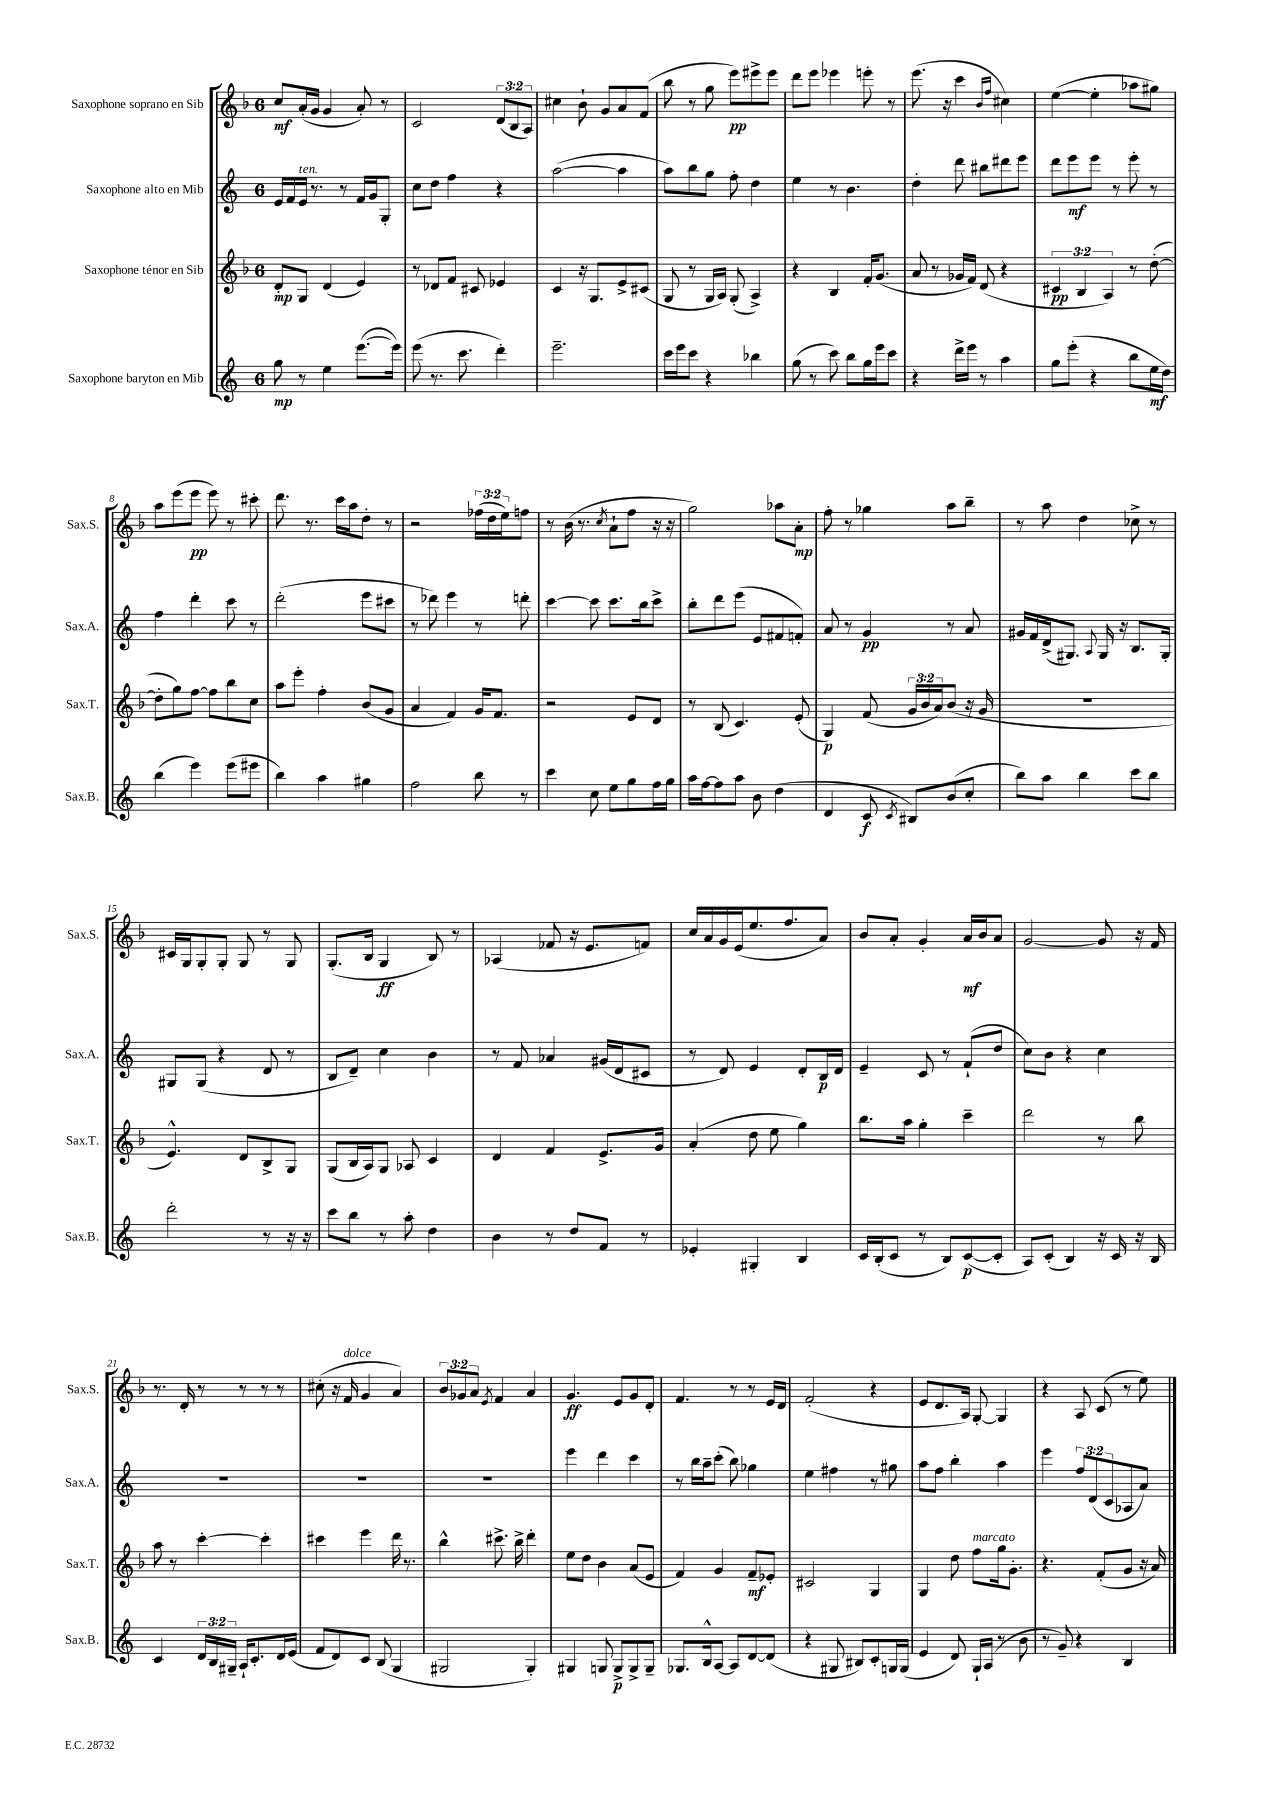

**kern	**kern	**kern	**kern
*staff4	*staff3	*staff2	*staff1
*clefG2	*clefG2	*clefG2	*clefG2
*k[]	*k[b-]	*k[]	*k[b-]
*M6/8	*M6/8	*M6/8	*M6/8
8gg\	8d'/L	16e/LL	8cc/L
.	.	16f/	.
8r	8G/J	16e/JJ	(16a'/L
.	.	8.r	16g/JJ
4ee\	(4d/	.	4g/
.	.	8r	.
([8.eee\L	4e/)	16f/LL	8a'/)
.	.	16g/J	.
.	.	8G'/J	8r
16eee\]Jk)	.	.	.
=	=	=	=
(8eee\	8r	8cc\L	2c/
8.r	8d-/L	8dd\J	.
.	8f/J	4ff\	.
8.ccc\	.	.	.
.	8c#/	.	.
4ddd'\)	4e-/	4r	(12d/L
.	.	.	12B-/
.	.	.	12A/J)
=	=	=	=
2.eee~\	4c/	([2aa\	4cc#\
.	16r	.	8b-`\
.	8.G/L	.	.
.	.	.	8g/L
.	8e^/	4aa\]	8a/
.	(8c#/J	.	(8f/J
=	=	=	=
16ccc\LL	8G/	8aa\L)	8bb-\
16eee\J	.	.	.
8ccc\J	8r	8bb\	8r
4r	16G/LL	8gg\J	8gg\
.	16A/JJ)	.	.
.	(8G'/	8ff'\	8eee\L)
4bb-\	4A^/)	4dd\	8eee#^\
.	.	.	8eee#\J
=	=	=	=
(8gg\	4r	4ee\	8ddd\L
8r	.	.	8eee\J
8ccc\)	4B-/	8r	4eee-\
8bb\L	.	4.b\	.
16gg\L	16f'/LK	.	8eee'\
16eee\J	(8.g/J	.	.
8ccc\J	.	.	8r
=	=	=	=
4r	8a/	4dd'\	(8.eee\
.	8r	.	.
.	.	.	16r
16ddd^\LL	16g-/LL	8ddd\	4ccc\
16eee\JJ	16f/JJ)	.	.
8r	(8d/	8bb#\L	.
.	.	.	16qqb-/LL
.	.	.	16qqff/JJ
4aa\	4r	8ddd#\	4cc#\)
.	.	8eee\J	.
=	=	=	=
8gg\L	6c#/	8ddd\L	([4ee\
(8eee'\J	.	8eee\	.
.	6B-/	.	.
4r	.	8eee\J	4ee'\]
.	6A/)	.	.
.	.	8r	.
8bb\L	8r	8eee'\	8aa-\L
16ee\L	([8dd'\	8r	8gg#\J)
16dd\JJ)	.	.	.
=	=	=	=
(4bb\	8dd'\]L	4ff\	8aa\L
.	8gg\)	.	(8eee\
4eee\)	[8ff\J	4ddd'\	8eee\J
.	8ff\]L	.	8eee\)
(8eee\L	8bb-\	8ccc\	8r
8eee#\J	8cc\J	8r	8ccc#'\
=	=	=	=
4bb\)	8aa\L	(2ddd'\	8.ddd\
.	8eee'\J	.	.
.	.	.	8.r
4aa\	4ff'\	.	.
.	.	.	16ccc\LL
.	.	.	16aa\J
4gg#\	(8b-/L	8eee\L	8dd'\J
.	8g/J	8ccc#\J	8r
=	=	=	=
2ff\	4a/	8r	2r
.	.	8ddd-\)	.
.	4f/)	4eee\	.
8bb\	16g/LK	8r	(24ff-\LL
.	.	.	24dd\
.	8.f/J	.	.
.	.	.	24ee\J)
8r	.	8ddd'\	8ff\J
=	=	=	=
4ccc\	2r	[4ccc\	8r
.	.	.	(16b-\
.	.	.	8.r
8cc\	.	8ccc\]	.
.	.	.	8qcc/
8ee\L	.	8.ccc\L	8a`\L
8gg\	8e/L	.	8ff\J
.	.	16bb\k	.
16ff\L	8d/J	8ccc^\J	16r
16gg\JJ	.	.	16r
=	=	=	=
16aa\LL	8r	8bb'\L	2gg\)
[16ff\J	.	.	.
8ff\]	(8B-/	8ddd\	.
8aa\J	4.c/)	(8eee\J	.
8b\	.	8e/L	.
(4dd\	.	8f#/	8aa-\L
.	(8e'/	8f'/J)	8a'\J
=	=	=	=
4d/	4G/)	8a/	8ff'\
.	.	8r	8r
8c/	(8f/	4g/	4gg-\
8qc/	.	.	.
8B#/L)	24g/LL	.	.
.	24b-/	.	.
.	24a/J)	.	.
(8b/	(8b-/J	8r	8aa\L
8cc'/J	16r	8a/	8bb-~\J
.	16g/	.	.
=	=	=	=
8bb\L)	2.r	16g#/LL	8r
.	.	16f/	.
8aa\J	.	(16d^/J	8aa\
.	.	8.G#/J)	.
4bb\	.	.	4dd\
.	.	8qqA/	.
.	.	16G#/	.
.	.	16r	.
8ccc\L	.	8.B/L	8cc-^\
8bb\J	.	.	8r
.	.	16G#'/Jk	.
=	=	=	=
2ddd'\	4.e^^/)	8G#/L	16c#/LL
.	.	.	16G/J
.	.	(8G#/J	8G'/
.	.	4r	8G'/J
.	8d/L	.	8G/
8r	8B-^/	8d/	8r
16r	8G/J	8r	8G/
16r	.	.	.
=	=	=	=
8ccc\L	(8G/L	8B/L	(8.G'/L
8bb\J	16B-/L	8d~/J)	.
.	16A/J)	.	16B-/Jk
8r	8G/J	4cc\	4G/
8aa'\	8A-/	.	.
4dd\	4c/	4b\	8B-/)
.	.	.	8r
=	=	=	=
4b\	4d/	8r	(4A-/
.	.	8f/	.
8r	4f/	4a-/	8f-/
8dd/L	.	.	16r
.	.	.	8.e/L
8f/J	8.e^/L	(16g#/LL	.
.	.	16d/J	.
8r	.	8c#/J	8f/J)
.	16g/Jk	.	.
=	=	=	=
4e-'/	(4a'/	8r	16cc/LL
.	.	.	16a/
.	.	8d/)	16g/
.	.	.	(16e/J
4G#'/	8dd\	4e/	8.ee/
.	8ee\	.	.
.	.	.	8.ff/
4B/	4gg\)	8d'/L	.
.	.	16B/L	8a/J)
.	.	16d/JJ	.
=	=	=	=
16c/LL	8.bb-\L	4e~/	8b-/L
(16B'/J	.	.	.
8c/J	.	.	8a'/J
.	16aa\Jk	.	.
8r	4gg'\	8c/	4g'/
8B/L)	.	8r	.
([8c/	4ccc~\	(8f`/L	16a/LL
.	.	.	16b-/J
8c'/]J	.	8dd/J	8a/J
=	=	=	=
8A/L)	2ddd\	8cc\L)	[2g/
(8c'/J	.	8b\J	.
4B/)	.	4r	.
16r	8r	4cc\	8g/]
16c/	.	.	.
16r	8bb-\	.	16r
16B/	.	.	16f/
=	=	=	=
4c/	8aa\	2.r	8.r
.	8r	.	.
.	.	.	16d'/
24d/LL	[4ccc'\	.	8r
24B/	.	.	.
24G#~/JJ	.	.	.
16A`/LK	.	.	8r
8.c'/	.	.	.
.	4ccc'\]	.	8r
16d/L	.	.	8r
(16e/JJ	.	.	.
=	=	=	=
8f/L	4ccc#\	2.r	(8cc#'\
8d/)	.	.	16r
.	.	.	16f/
8c/J	4eee\	.	4g/
(8B/	.	.	.
4G/	16ddd\	.	4a/)
.	8.r	.	.
=	=	=	=
2G#/	4bb-^^\	2.r	12b-/L
.	.	.	12g-/
.	.	.	12a/J
.	.	.	8qe/
.	8.ccc#^\	.	4f/
.	16bb-^\	.	.
4G#'/)	4ddd'\	.	4a/
=	=	=	=
4G#/	8ee\L	4eee\	4.g/
.	8dd\J	.	.
8G/	4b-\	4ddd\	.
8G^/L	.	.	8e/L
8G^/	(8a/L	4ccc\	8g/
8G~/J	8e/J	.	8d'/J
=	=	=	=
8.G-/L	4f/)	8r	4.f/
.	.	16bb\LL	.
16B^^/k	.	16aa~\J	.
[8A/J	4g/	(8ccc'\J	.
8A/]L	.	8bb\)	8r
[8d/	8f~/L	4gg-\	8r
(8d/]J	8e-'/J	.	16e/LL
.	.	.	16d/JJ
=	=	=	=
4r	2c#/	4ee\	(2f'/
8G#/	.	4ff#\	.
8B#/L)	.	.	.
8c'/	4G/	8r	4r
16G/L	.	8gg#\	.
(16G/JJ	.	.	.
=	=	=	=
4e/	4G/	8aa\L	8e/L
.	.	8ff\J	8.d/
8d/)	8dd\	4bb'\	.
.	.	.	16A/Jk)
16G`/LL	8ff\L	.	[8G'/
(16A/JJ	.	.	.
8r	16gg\k	4aa\	4G/]
.	8.g'\J	.	.
8b\	.	.	.
=	=	=	=
8r	4.r	4eee\	4r
8g~/)	.	.	.
4r	.	12ff/L	8A/
.	.	(12d/	.
.	(8f'/L	.	(8c/
.	.	12c/	.
4B/	8g/J	8A-/	8r
.	16r	8a/J)	8ee\)
.	16a/)	.	.
==	==	==	==
*-	*-	*-	*-
